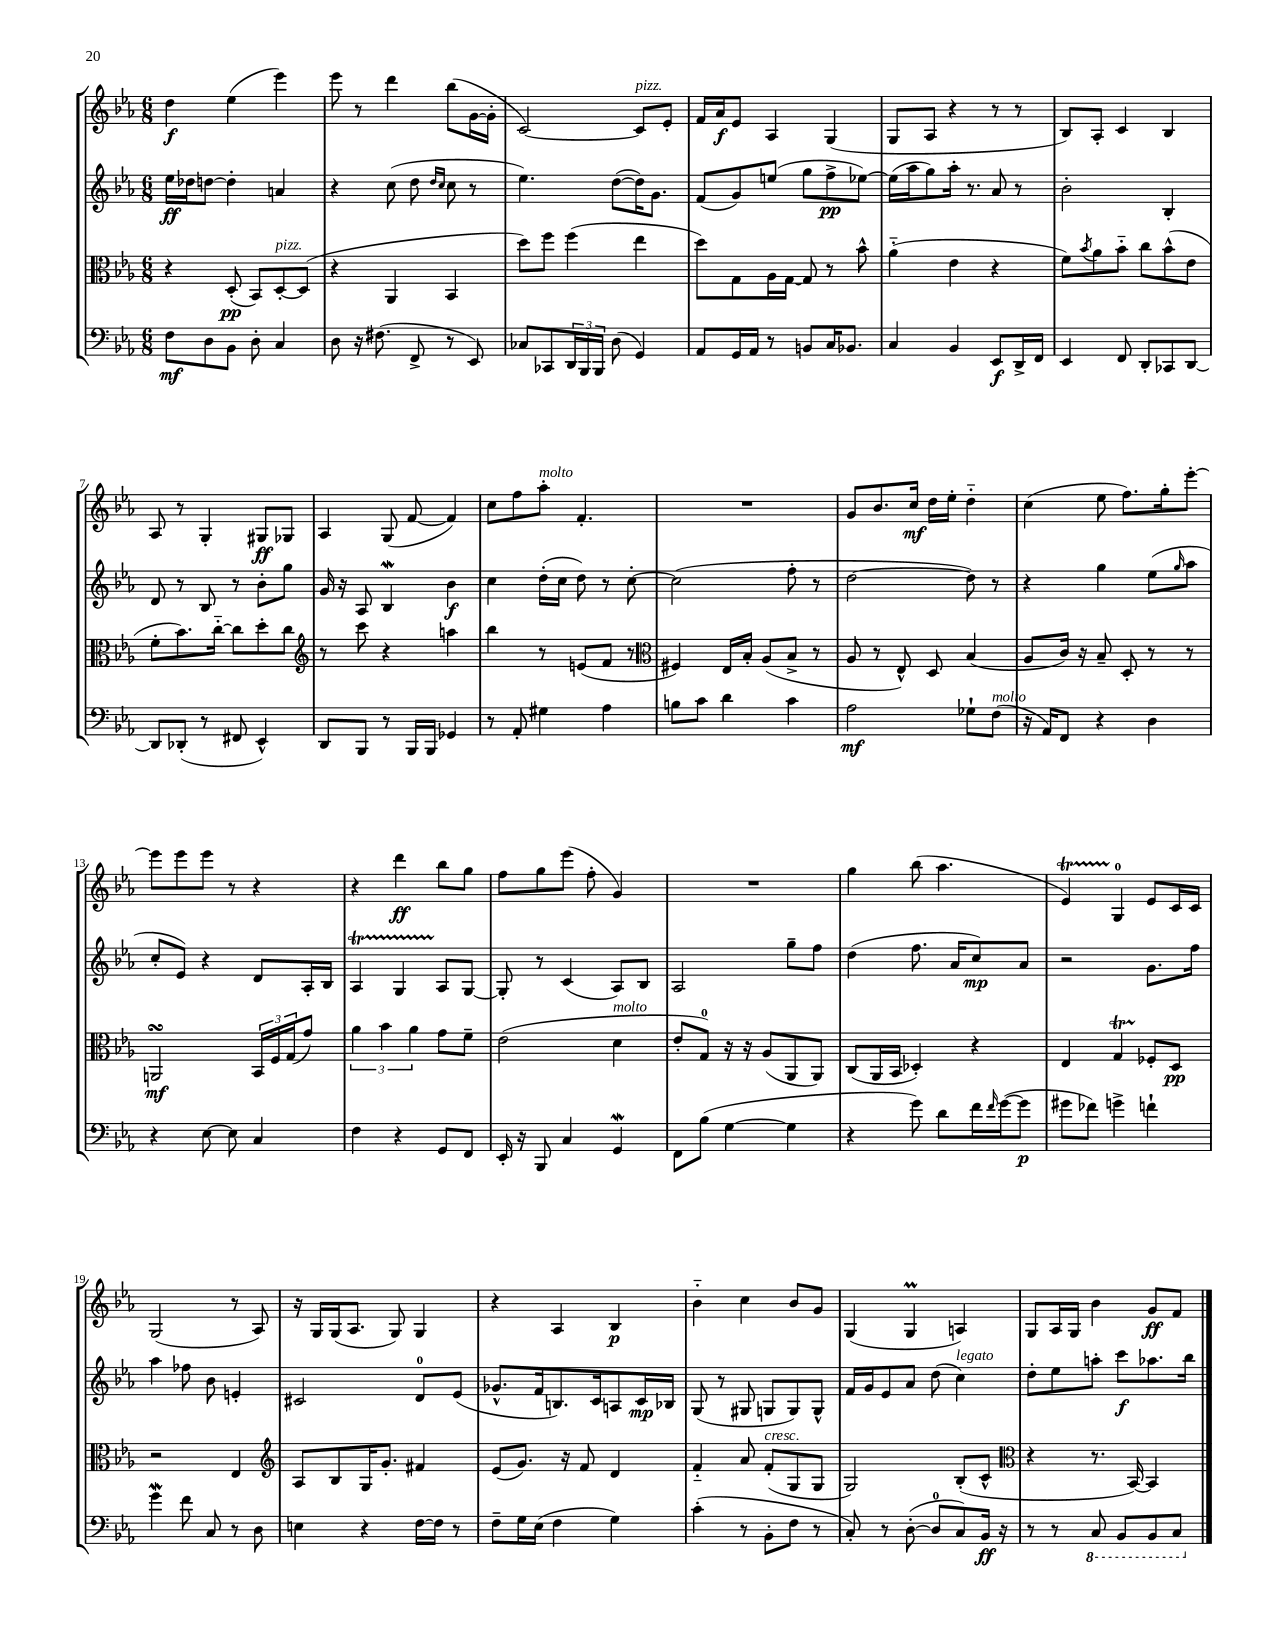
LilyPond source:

<<
\new StaffGroup <<
\new Staff = "s0" {
    \clef treble \key ees \major \numericTimeSignature \time 6/8
    d''4\f ees''4( ees'''4) |
    ees'''8 r8 d'''4 bes''8( g'16~ g'16-. |
    c'2~) c'8^\markup { \italic "pizz." } ees'8-. |
    f'16 aes'16\f ees'8 aes4 g4( |
    g8 aes8 r4 r8 r8 |
    bes8) aes8-. c'4 bes4 |
    aes8 r8 g4-. gis8\ff ges8 |
    aes4 g8( f'8~ f'4) |
    c''8 f''8 aes''8-.^\markup { \italic "molto" } f'4.-. |
    R2. |
    g'8 bes'8. c''16\mf d''16 ees''16-. d''4-_ |
    c''4( ees''8 f''8.) g''16-. ees'''8~-. |
    ees'''8 ees'''8 ees'''8 r8 r4 |
    r4 d'''4\ff bes''8 g''8 |
    f''8 g''8 ees'''8( f''8-. g'4) |
    R2. |
    g''4 bes''8( aes''4. |
    ees'4\startTrillSpan) g4-0\stopTrillSpan ees'8 c'16 c'16 |
    g2( r8 aes8) |
    r16 g16 g16( aes8. g8) g4 |
    r4 aes4 bes4\p |
    bes'4-_ c''4 bes'8 g'8 |
    g4( g4\prall a4) |
    g8 aes16 g16 bes'4 g'8\ff f'8 \bar "|." |
}
\new Staff = "s1" {
    \clef treble \key ees \major \numericTimeSignature \time 6/8
    ees''16\ff des''16 d''8~ d''4-. a'4 |
    r4 c''8( d''8 \grace { d''16 c''16 } c''8 r8 |
    ees''4.) d''8~( d''16) g'8. |
    f'8( g'8) e''8( g''8 f''8->\pp ees''8~) |
    ees''16( aes''16 g''8) aes''16-. r8. aes'8 r8 |
    bes'2-. bes4-. |
    d'8 r8 bes8 r8 bes'8-. g''8 |
    g'16 r16 aes8 bes4\mordent bes'4\f |
    c''4 d''16-.( c''16 d''8) r8 c''8~-. |
    c''2( f''8-. r8 |
    d''2~ d''8) r8 |
    r4 g''4 ees''8( \grace { g''16 } aes''8 |
    c''8-. ees'8) r4 d'8 aes16-. bes16 |
    aes4\startTrillSpan g4 aes8\stopTrillSpan g8~ |
    g8-. r8 c'4( aes8) bes8 |
    aes2 g''8-- f''8 |
    d''4( f''8. aes'16 c''8\mp) aes'8 |
    r2 g'8. f''16 |
    aes''4 fes''8 bes'8 e'4-. |
    cis'2 d'8-0 ees'8( |
    ges'8.-^ f'16 b8.) c'16 a8 c'16\mp bes16 |
    g8( r8 gis8 g8 g8) g8-^ |
    f'16 g'16 ees'8 aes'8 d''8( c''4^\markup { \italic "legato" }) |
    d''8-. ees''8 a''8-. c'''8\f aes''8. bes''16 \bar "|." |
}
\new Staff = "s2" {
    \clef alto \key ees \major \numericTimeSignature \time 6/8
    r4 d8-.\pp( bes,8) d8~-.^\markup { \italic "pizz." } d8( |
    r4 aes,4 bes,4 |
    d''8) f''8 f''4( ees''4 |
    d''8) g8 aes16 g16~ g8 r8 bes'8-^ |
    aes'4-_( ees'4 r4 |
    f'8) \acciaccatura { bes'8 } aes'8 bes'8-_ c''8 bes'8-^( ees'8 |
    f'8-. bes'8.) c''16~-_ c''8 d''8-. c''8 |
    \clef treble r8 c'''8 r4 a''4 |
    bes''4 r8 e'8( f'8 r8 |
    \clef alto fis4) ees16 bes16-. aes8( bes8-> r8 |
    aes8 r8 ees8-^) d8 bes4( |
    aes8 c'16) r16 bes8-- d8-. r8 r8 |
    a,2\turn\mf \tuplet 3/2 { bes,16 f16 g16( } g'8) |
    \tuplet 3/2 { aes'4 bes'4 aes'4 } g'8 f'8-- |
    ees'2( d'4^\markup { \italic "molto" } |
    ees'8-. g8-0) r16 r16 aes8( aes,8 aes,8) |
    c8( aes,16 bes,16 des4-.) r4 |
    ees4 g4\startTrillSpan fes8-.\stopTrillSpan d8\pp |
    r2 ees4 |
    \clef treble aes8 bes8 g16 g'8.-. fis'4 |
    ees'8( g'8.) r16 f'8 d'4 |
    f'4-_ aes'8 f'8-.^\markup { \italic "cresc." }( g8 g8 |
    g2) bes8-.( c'8-^ |
    \clef alto r4 r8. bes,16~) bes,4 \bar "|." |
}
\new Staff = "s3" {
    \clef bass \key ees \major \numericTimeSignature \time 6/8
    f8\mf d8 bes,8 d8-. c4 |
    d8 r16 fis8.( f,8-> r8 ees,8) |
    ces8 ces,8 \tuplet 3/2 { d,16 bes,,16 bes,,16 } d8( g,4) |
    aes,8 g,16 aes,16 r8 b,8 c16 bes,8. |
    c4 bes,4 ees,8\f d,16-> f,16 |
    ees,4 f,8 d,8-. ces,8 d,8~ |
    d,8 des,8-.( r8 fis,8 ees,4-^) |
    d,8 bes,,8 r8 bes,,16 bes,,16 ges,4 |
    r8 aes,8-. gis4 aes4 |
    b8 c'8 d'4 c'4 |
    aes2\mf ges8-! f8^\markup { \italic "molto" }( |
    r16 aes,16) f,8 r4 d4 |
    r4 ees8~ ees8 c4 |
    f4 r4 g,8 f,8 |
    ees,16-. r16 bes,,8 c4 g,4\mordent |
    f,8 bes8( g4~ g4 |
    r4 g'8) d'8 f'16 \grace { f'16 } g'16~( g'8\p |
    gis'8 fes'8) g'4-> f'4-! |
    g'4\mordent f'8 c8 r8 d8 |
    e4 r4 f16~ f16 r8 |
    f8-- g16 ees16( f4 g4) |
    c'4-.( r8 bes,8-. f8 r8 |
    c8-.) r8 d8~-.( d8-0 c8) bes,16\ff r16 |
    r8 r8 \ottava #-1 c,8 bes,,8 bes,,8 c,8 \ottava #0 \bar "|." |
}
>>
>>
